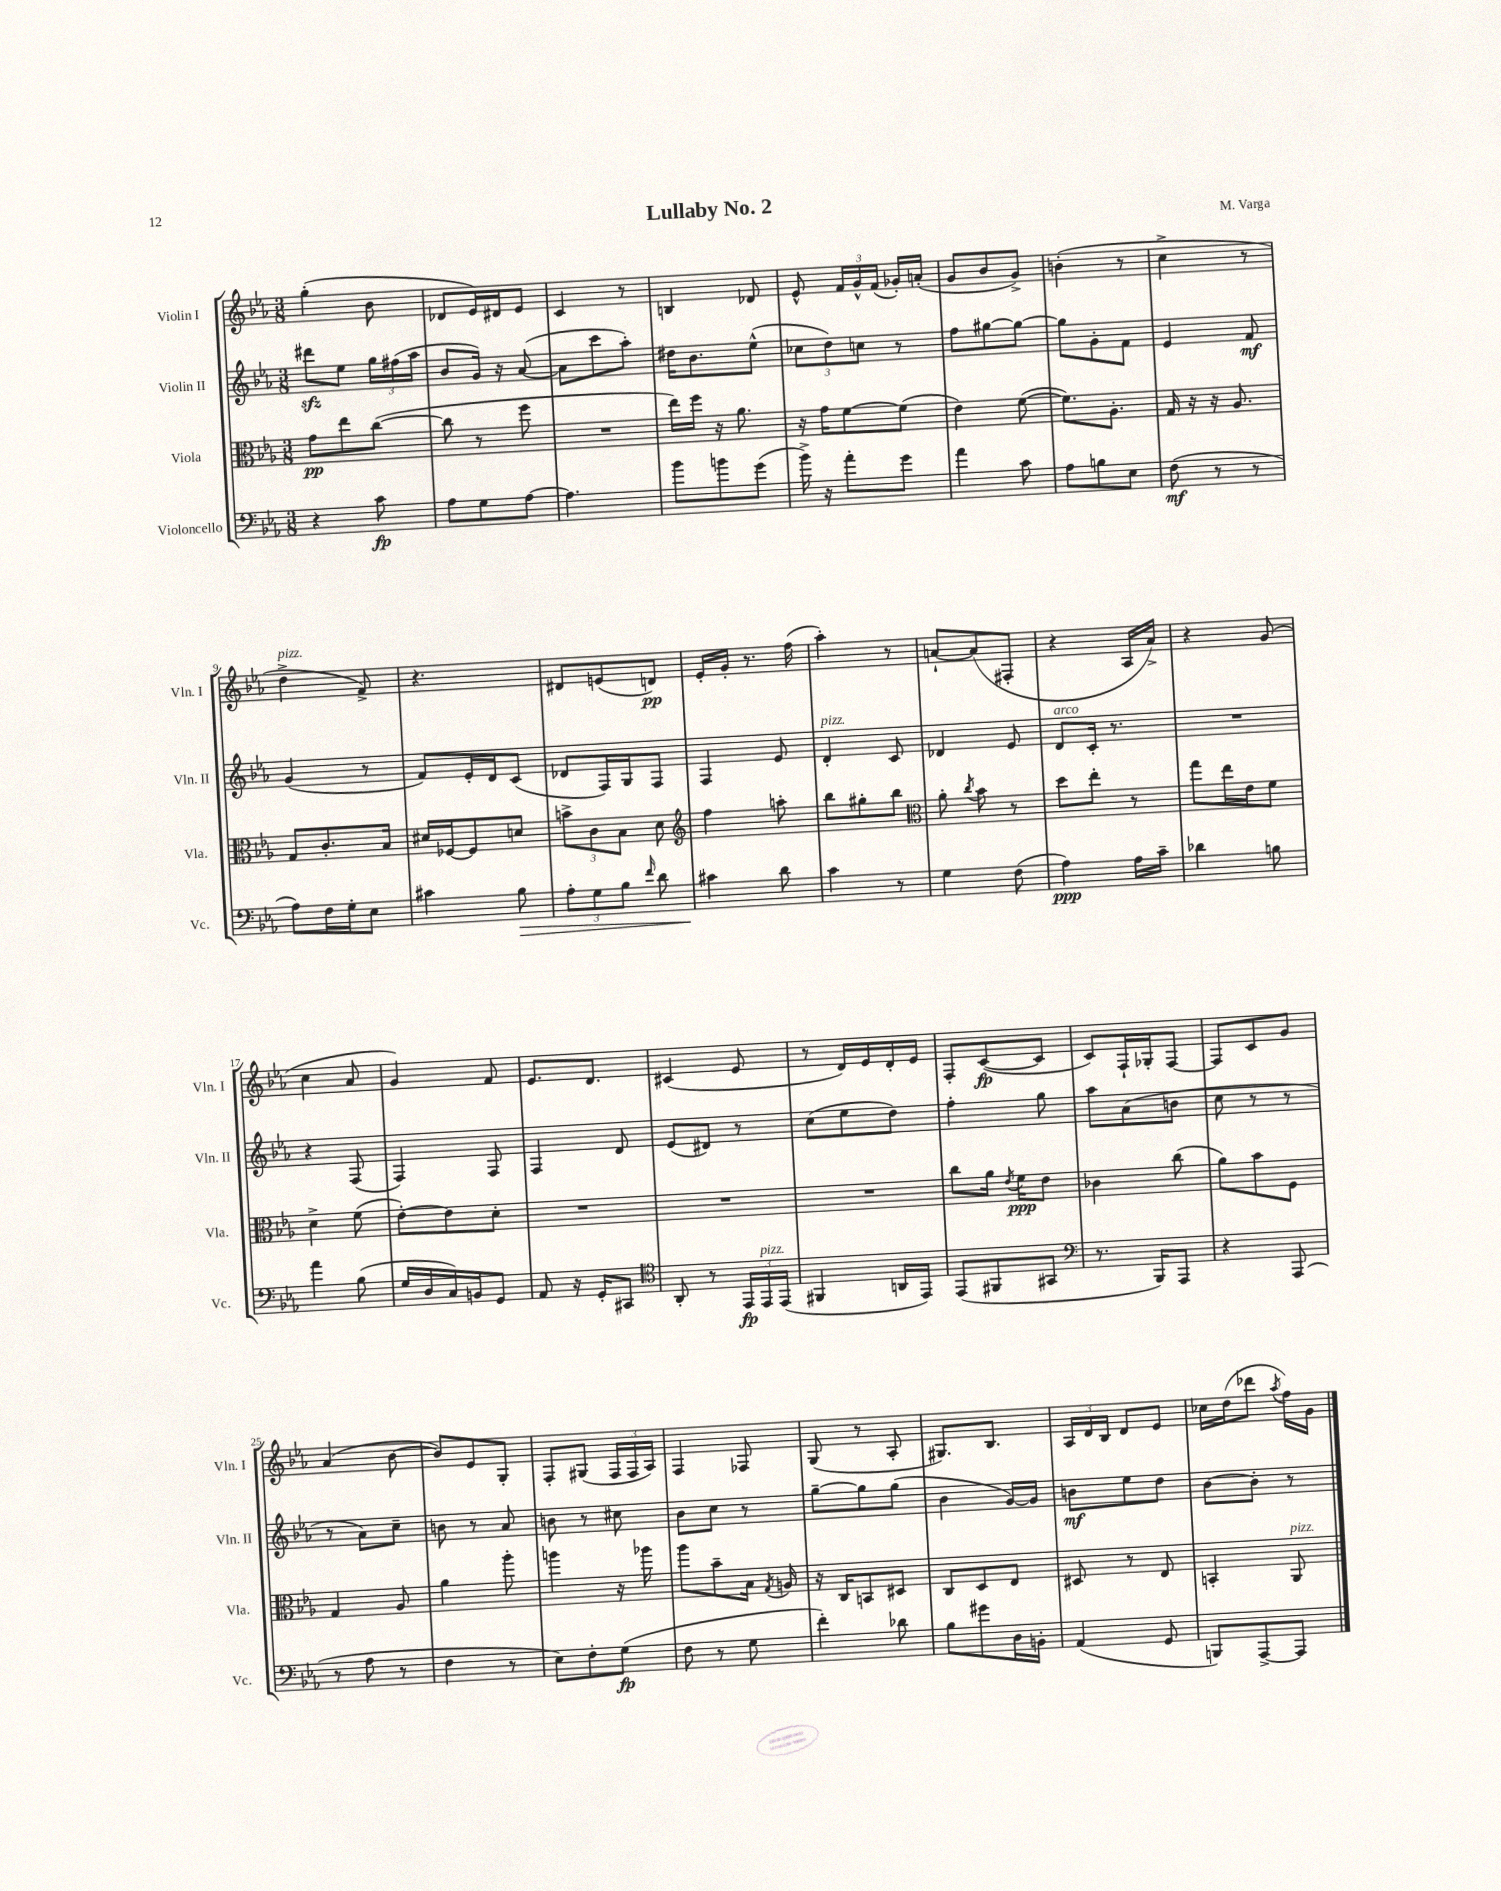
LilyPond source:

\header { title = "Lullaby No. 2" composer = "M. Varga" }
<<
\new StaffGroup <<
\new Staff = "s0" \with { instrumentName = "Violin I" shortInstrumentName = "Vln. I" } {
    \clef treble \key ees \major \numericTimeSignature \time 3/8
    \autoBeamOff g''4-.( bes'8 |
    des'8[ ees'16) dis'16 ees'8] |
    c'4 r8 |
    b4 des'8 |
    ees'8-^ \tuplet 3/2 { f'16[ g'16-^ f'16]( } ges'16[-.) a'16]-.( |
    g'8[ bes'8 g'8]->) |
    b'4-.( r8 |
    c''4-> r8 |
    d''4->^\markup { \italic "pizz." } f'8->) |
    r4. |
    dis'8[ e'8( d'8]\pp) |
    ees'16[-. g'16]-. r8. f''16( |
    aes''4-.) r8 |
    a'8[~-! a'8( fis8]-. |
    r4 aes16[ aes'16]->) |
    r4 g'8( |
    c''4 aes'8 |
    g'4) f'8 |
    ees'8.[ d'8.] |
    cis'4( ees'8 |
    r8 d'16[) ees'16 d'16-. ees'16] |
    f8[-. c'8~\fp( c'8] |
    c'8[) f16-! ges16-. f8]~ |
    f8[ c'8 g'8] |
    aes'4( bes'8~ |
    bes'8[) ees'8 g8]-. |
    f8[-. gis8]( \tuplet 3/2 { f16[ f16 aes16]) } |
    f4 fes8 |
    g8( r8 aes8-. |
    gis8.[) bes8.] |
    \tuplet 3/2 { aes16[ d'16 bes16] } d'8[ ees'8] |
    ces''16[ d''16( des'''8] \acciaccatura { aes''8 } f''16[) g'16] \bar "|." |
}
\new Staff = "s1" \with { instrumentName = "Violin II" shortInstrumentName = "Vln. II" } {
    \clef treble \key ees \major \numericTimeSignature \time 3/8
    \autoBeamOff dis'''8[\sfz ees''8] \tuplet 3/2 { g''16[ fis''16( aes''16] } |
    bes'8[ g'16]) r16 aes'8~( |
    aes'8[ c'''8 aes''8]-.) |
    dis''16[ bes'8. ees''8]-^( |
    \tuplet 3/2 { ces''8[ d''8) c''8] } r8 |
    f''8[ gis''8~ gis''8]~ |
    gis''8[ g'8-. f'8] |
    ees'4 f'8\mf |
    g'4( r8 |
    f'8[) ees'16-. d'16 c'8]( |
    des'8[ f16) g16 f8] |
    f4 ees'8 |
    d'4-.^\markup { \italic "pizz." } c'8 |
    des'4 ees'8 |
    d'8[^\markup { \italic "arco" } c'16]-. r8. |
    R4. |
    r4 f8( |
    f4) f8 |
    f4 d'8 |
    ees'8[( dis'8]) r8 |
    c''8[( ees''8 d''8]) |
    f''4-. g''8 |
    aes''8[ aes'8( b'8] |
    c''8 r8 r8 |
    r8 aes'8[) c''8]-- |
    b'8 r8 aes'8 |
    b'8 r8 cis''8 |
    bes'8[ c''8] r8 |
    g''8[~-- g''8 g''8]( |
    bes'4 g'16[~) g'16] |
    b'8[\mf ees''8 d''8] |
    bes'8[~ bes'8]-. r8 \bar "|." |
}
\new Staff = "s2" \with { instrumentName = "Viola" shortInstrumentName = "Vla." } {
    \clef alto \key ees \major \numericTimeSignature \time 3/8
    \autoBeamOff g'8[\pp ees''8 c''8]~( |
    c''8 r8 f''8 |
    R4. |
    ees''16[) f''16] r16 aes'8. |
    r16 g'16[ f'8~ f'8]( |
    ees'4) f'8~( |
    f'8.[) aes8.]-. |
    g16 r16 r16 aes8. |
    g8[ c'8.-. bes16] |
    dis'16[ fes16~ fes8 d'8] |
    \tuplet 3/2 { b'8[-> c'8 bes8] } d'8 |
    \clef treble f''4 a''8-. |
    bes''8[ gis''8-. bes''8] |
    \clef alto aes'8-. \acciaccatura { c''8 } bes'8 r8 |
    d''8[ ees''8]-. r8 |
    g''8[ ees''16 ees'16 f'8] |
    d'4-> f'8( |
    ees'8[~-.) ees'8 d'8]-. |
    R4. |
    R4. |
    R4. |
    c''8[ aes'16] \acciaccatura { ees'8 } f'16[\ppp ees'8] |
    ces'4 c''8( |
    aes'8[) bes'8 f8] |
    g4 aes8 |
    aes'4 aes''8-. |
    a''4 r16 aes''16 |
    aes''8[ bes'8-- bes16] \acciaccatura { g8 } a16 |
    r16 c16[ b,8 dis8] |
    c8[ d8 ees8] |
    dis8 r8 ees8 |
    b,4-. aes,8^\markup { \italic "pizz." } \bar "|." |
}
\new Staff = "s3" \with { instrumentName = "Violoncello" shortInstrumentName = "Vc." } {
    \clef bass \key ees \major \numericTimeSignature \time 3/8
    \autoBeamOff r4 c'8\fp |
    aes8[ g8 aes8]~ |
    aes4. |
    bes'8[ b'8 g'8]( |
    bes'16->) r16 aes'8[-. g'8] |
    aes'4 c'8 |
    aes8[ b8 ees8] |
    f8\mf( r8 r8 |
    aes8[) f16 g16-. ees8] |
    cis'4 bes8\> |
    \tuplet 3/2 { aes8[-. g8 bes8] } \grace { f'16 } d'8 |
    cis'4\! d'8 |
    c'4 r8 |
    g4 f8( |
    aes4\ppp) aes16[ c'16]-- |
    des'4 b8 |
    aes'4 bes8( |
    g16[ d16 c16) b,16 g,8] |
    aes,8 r16 g,16[-. cis,8] |
    \clef tenor aes,8-. r8 \tuplet 3/2 { ees,16[\fp ees,16^\markup { \italic "pizz." } ees,16]( } |
    fis,4 a,16[ ees,16]) |
    ees,8[( fis,8 gis,8] |
    \clef bass r8. bes,,16[) aes,,8] |
    r4 aes,,8( |
    r8 aes8 r8 |
    f4 r8 |
    ees8[) f8-. g8]\fp( |
    f8 r8 g8 |
    f'4-.) des'8 |
    bes8[ gis'8 d16 b,16]-. |
    aes,4( g,8 |
    b,,8[) aes,,8~-> aes,,8] \bar "|." |
}
>>
>>
